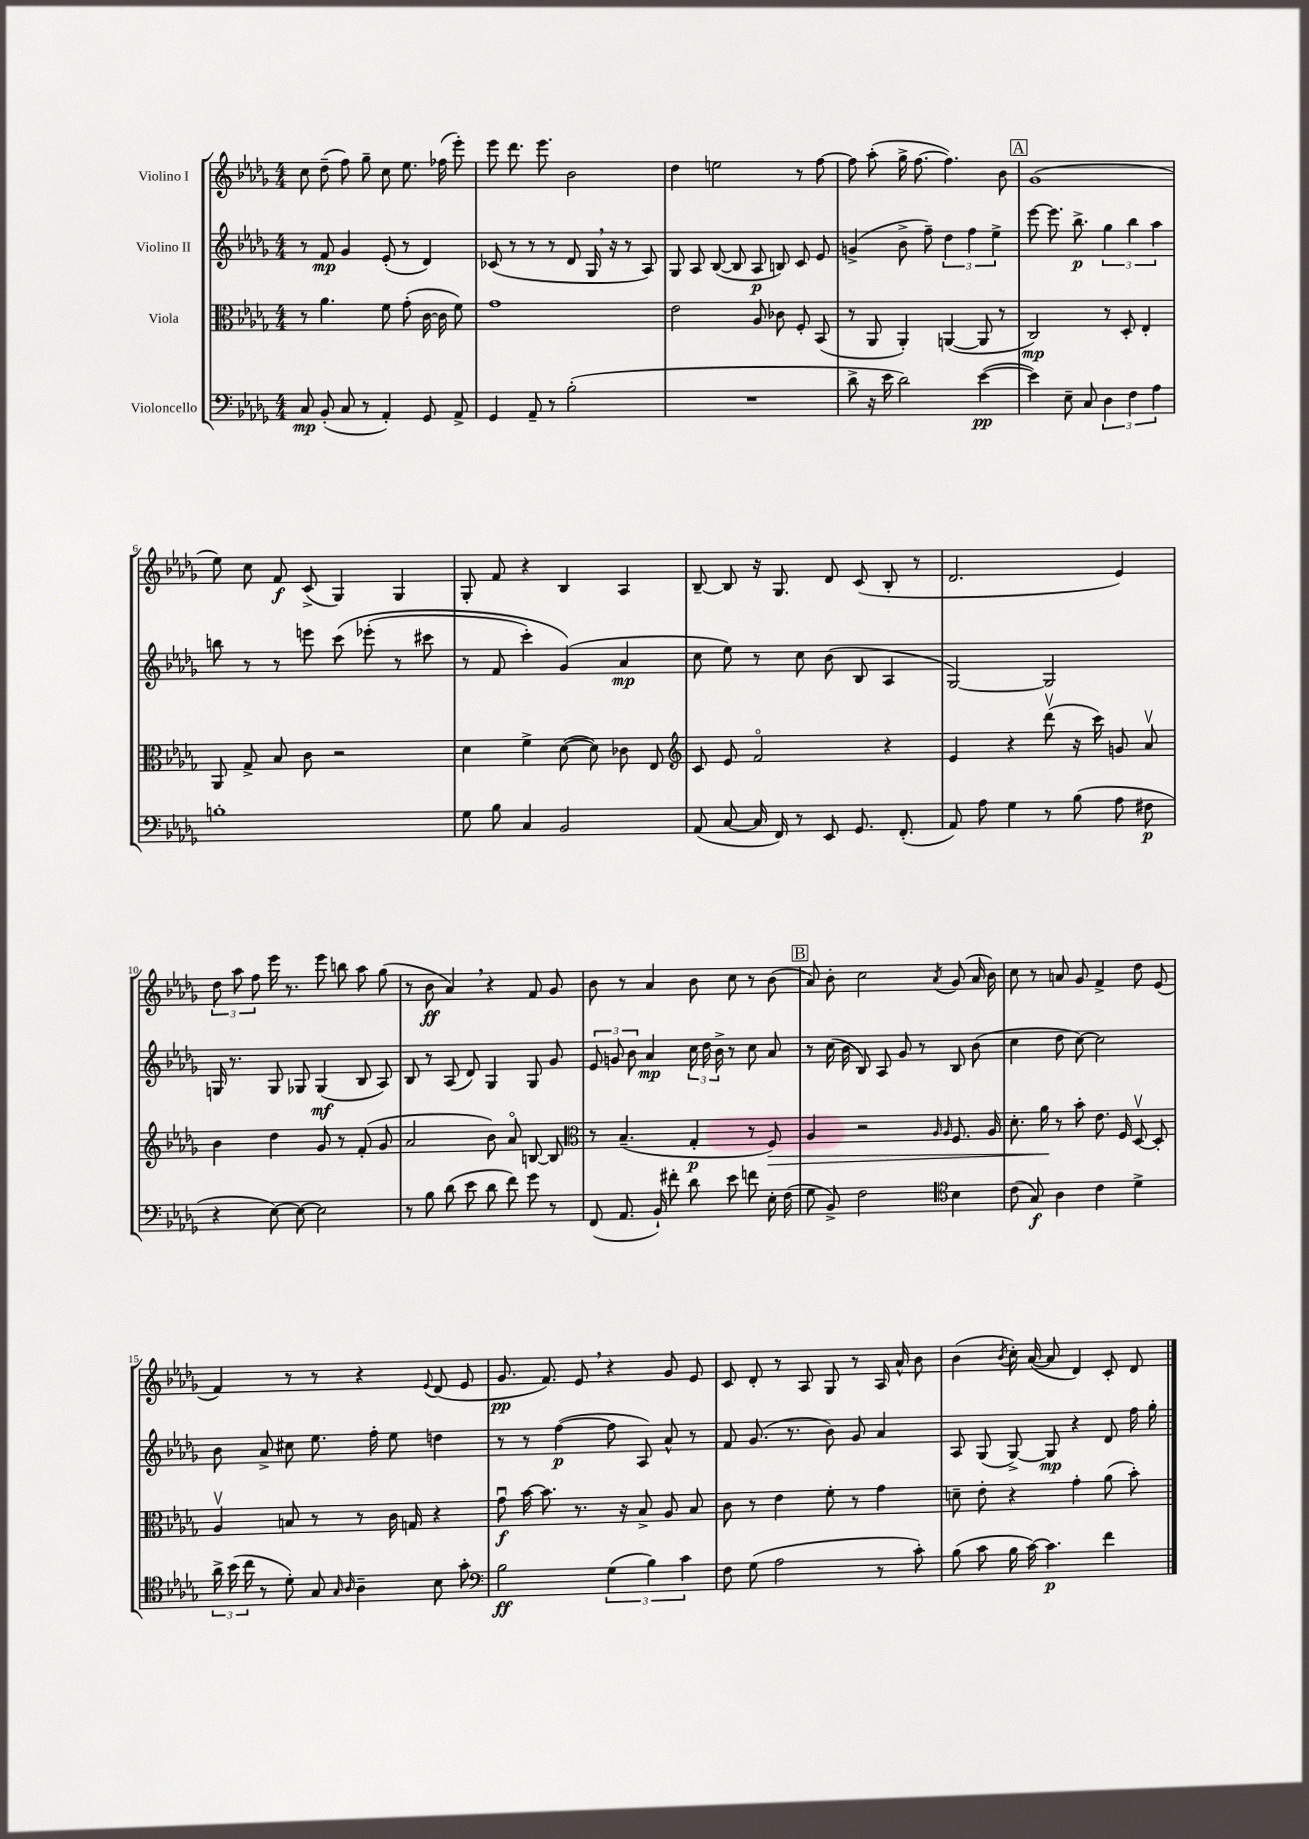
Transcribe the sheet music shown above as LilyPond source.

<<
\new StaffGroup <<
\new Staff = "s0" \with { instrumentName = "Violino I" } {
    \clef treble \key des \major \numericTimeSignature \time 4/4
    \autoBeamOff c''8 des''8--( f''8) ges''8-- c''8 ees''8. fes''16( ees'''8-.) |
    ees'''8 des'''8. ees'''8. bes'2 |
    des''4 e''2 r8 f''8~ |
    f''8 aes''8-.( ges''16-> f''8.~ f''4.) bes'8 |
    \mark \markup { \box "A" } ges'1( |
    ees''8) c''8 f'8\f c'8->( ges4) ges4 |
    ges8-. f'8 r4 bes4 aes4 |
    bes8~-- bes8 r16 ges8. des'8 c'8( bes8-. r8 |
    des'2. ees'4) |
    \tuplet 3/2 { des''8 aes''8 f''8 } ees'''16 r8. ees'''8 b''8 aes''8 ges''8( |
    r8 bes'8\ff aes'4) \breathe r4 f'8 ges'8 |
    bes'8 r8 aes'4 bes'8 c''8 r8 bes'8( |
    \mark \markup { \box "B" } aes'8) bes'8-. c''2 \acciaccatura { aes'8 } ges'8( aes'16 bes'16) |
    c''8 r8 a'8 ges'8 f'4-> des''8 ees'8( |
    f'4) r8 r8 r4 \appoggiatura { ees'8 } des'8( ees'8 |
    ges'8.\pp f'8.) ees'8 \breathe r4 ges'8 ees'8 |
    c'8 des'8-. r8 aes8 ges8 r8 aes16 aes'16-^ bes'8 |
    bes'4( \acciaccatura { bes'8 } c''16-.) aes'16~( aes'8 des'4) c'8-. des'8 \bar "|." |
}
\new Staff = "s1" \with { instrumentName = "Violino II" } {
    \clef treble \key des \major \numericTimeSignature \time 4/4
    \autoBeamOff r8 f'8\mp ges'4 ees'8-.( r8 des'4) |
    ces'8( r8 r8 r8 des'8 ges16 \breathe r16 r8 aes8) |
    ges8 aes8 bes8~( bes8 aes8\p b8) c'8 ees'8 |
    g'4->( bes'8-> f''8--) \tuplet 3/2 { des''4 f''4 ees''4-> } |
    \mark \markup { \box "A" } ees'''8~ ees'''8. bes''8.->\p \tuplet 3/2 { ges''4 bes''4 aes''4 } |
    b''8 r8 r8 e'''8 c'''8\( ees'''8-.( r8 cis'''8 |
    r8 f'8 c'''4-.) ges'4(\) aes'4\mp |
    c''8 ees''8) r8 c''8 bes'8( bes8 aes4 |
    ges2~) ges2 |
    g16 r8. g8 ges8 ges4\mf( bes8 aes8) |
    bes8 r8 aes8( des'8) ges4 ges8 ges'8 |
    \tuplet 3/2 { ees'8 g'8 bes'8 } aes'4\mp \tuplet 3/2 { c''16 des''16 bes'16-> } r8 c''8 aes'8 |
    \mark \markup { \box "B" } r8 c''16( bes'16 bes8) aes8 ges'8 r8 bes8 bes'8( |
    c''4 des''8 c''8~) c''2 |
    bes'8 aes'8-> cis''8 ees''8. f''16-. ees''8 d''4 |
    r8 r8 f''4~\p( f''8 aes8) aes'8-^ r8 |
    f'8 ges'8.( r8. bes'8) ges'8 aes'4 |
    aes8 ges8( ges8~->) ges8\mp r4 des'8 f''16 ges''16-. \bar "|." |
}
\new Staff = "s2" \with { instrumentName = "Viola" } {
    \clef alto \key des \major \numericTimeSignature \time 4/4
    \autoBeamOff r8 aes'4. f'8 ges'8-.( c'16~ c'16 f'8) |
    ges'1 |
    ees'2 aes8 ces'8 f8-. bes,8( |
    r8 aes,8 aes,4-.) a,4~( a,8 r8 |
    \mark \markup { \box "A" } c2\mp) r8 des8-. ees4-. |
    aes,8 ges8-> bes8 c'8 r2 |
    des'4 f'4-> des'8~( des'8) ces'8 ees8 |
    \clef treble c'8 ees'8 f'2\flageolet r4 |
    ees'4 r4 des'''8\upbow( r16 c'''16) g'8 aes'8\upbow |
    bes'4 des''4 ges'8 r8 f'8-.( ges'8 |
    aes'2 bes'8) aes'8\flageolet b8~ b8 |
    \clef alto r8 bes4.--( ges4-.\p r8 f8\>) |
    \mark \markup { \box "B" } aes4 r2 \grace { aes16 aes16 } f8. aes16 |
    des'8.-. aes'16\! r8 bes'8-. ees'8. f16 des8~\upbow des8-. |
    aes4\upbow b8 r8 r8 c'16 g16 r4 |
    ges'8\downbow\f bes'16~ bes'8. r8. r16 bes8-> aes8 bes8 |
    c'8 r8 ees'4 f'8-. r8 ges'4 |
    d'8-- ees'8-. r4 ges'4-. aes'8( bes'8-.) \bar "|." |
}
\new Staff = "s3" \with { instrumentName = "Violoncello" } {
    \clef bass \key des \major \numericTimeSignature \time 4/4
    \autoBeamOff c8\mp bes,8-.( c8 r8 aes,4-.) ges,8 aes,8-> |
    ges,4 aes,8-- r8 bes2-.( |
    R1 |
    des'8-> r16 ees'16 des'2) ees'4~\pp( |
    \mark \markup { \box "A" } ees'4) ees8-- c8 \tuplet 3/2 { des4 f4 aes4 } |
    b1-. |
    ges8 bes8 c4 bes,2 |
    aes,8( c8~ c16 f,16) r8 ees,8 ges,8. f,8.-.( |
    aes,8) aes8 ges4 r8 bes8( aes8 fis8\p |
    r4 ees8~) ees8~ ees2 |
    r8 bes8 des'8( ees'8 des'8 f'8) ges'8 r8 |
    f,8( aes,8. bes,16-!) fis'8-. des'8 ees'8 f'8 ees16-. f16( |
    \mark \markup { \box "B" } ges8 bes,8->) f2 \clef tenor bes4 |
    c'8( ges8\f) aes4 c'4 des'4-> |
    \tuplet 3/2 { aes'16-> bes'16( c''16 } r8 des'8-.) ges8 \grace { ges16 aes16 } aes4-- bes8 ges'8-. |
    \clef bass bes2\ff \tuplet 3/2 { ges4( bes4) c'4 } |
    f8 ges8( aes2 r8 c'8-.) |
    bes8( c'8 bes16 c'16~) c'4.\p f'4 \bar "|." |
}
>>
>>
